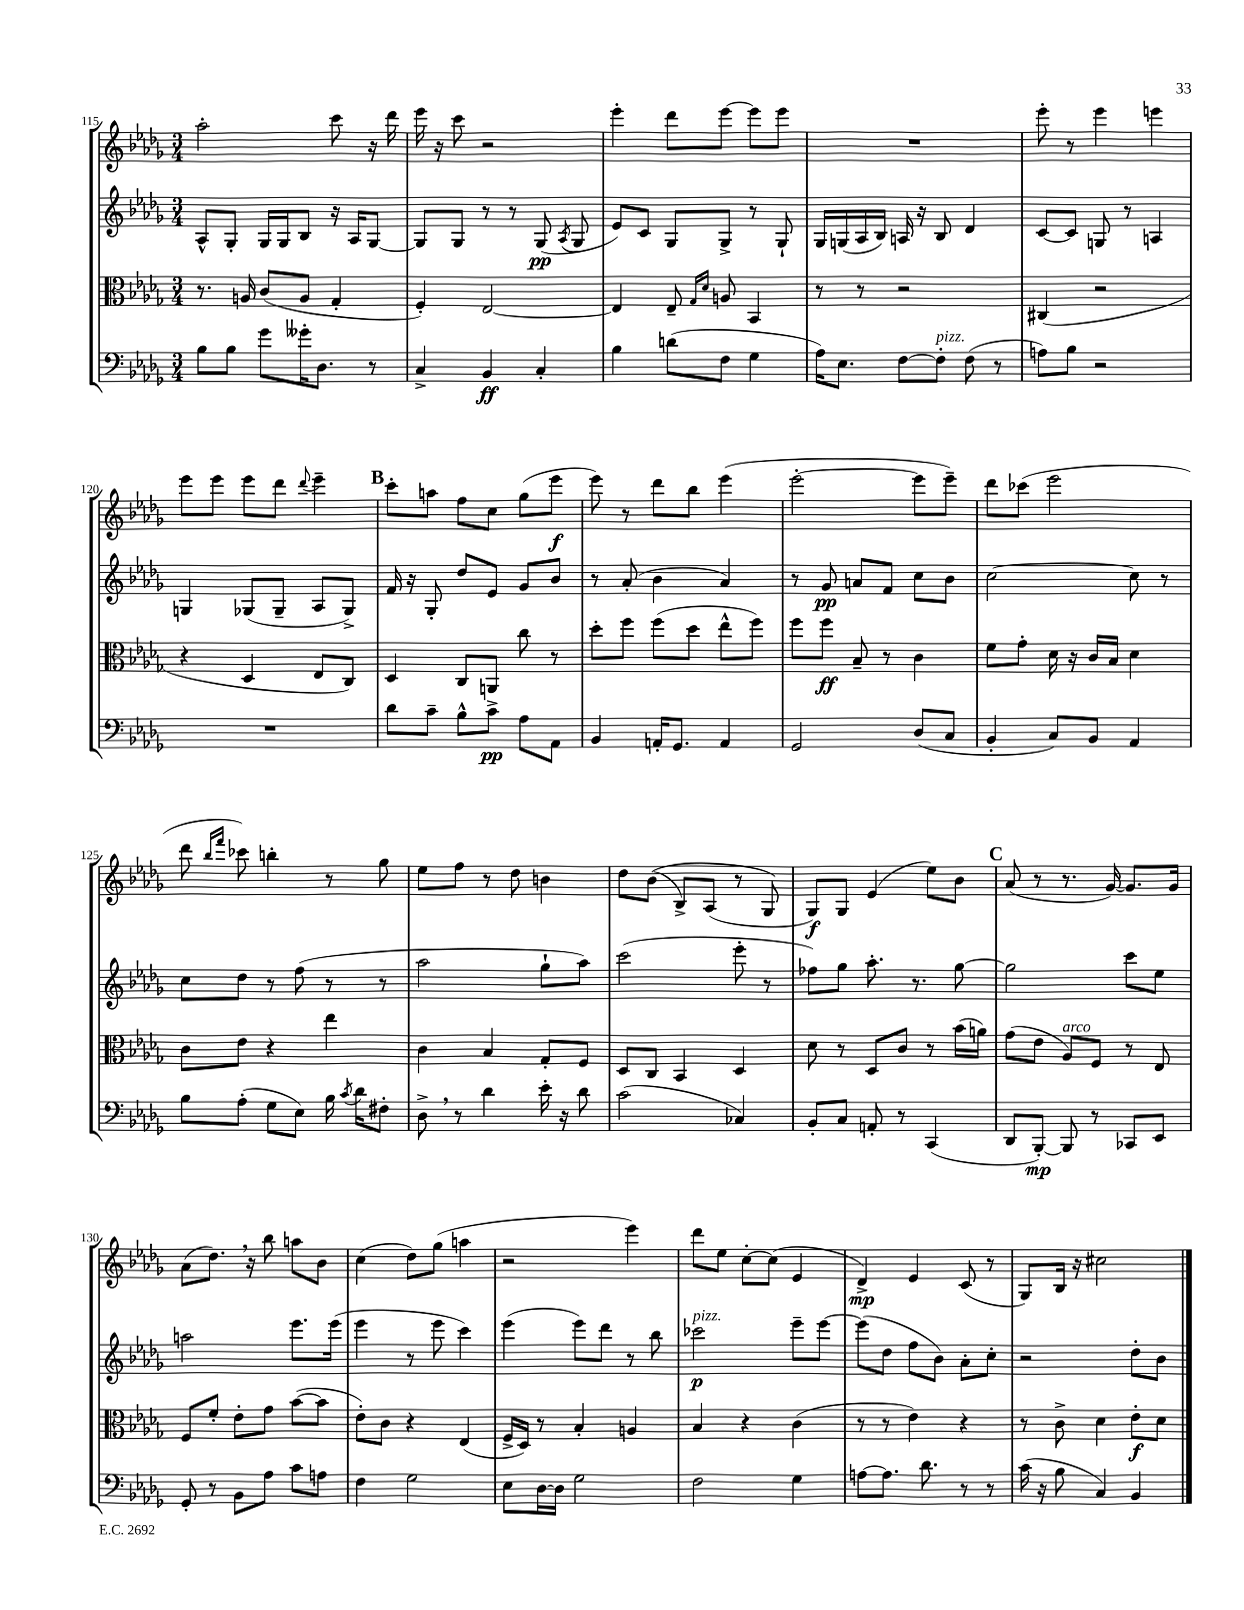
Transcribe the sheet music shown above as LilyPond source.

<<
\new StaffGroup <<
\new Staff = "s0" {
    \clef treble \key des \major \numericTimeSignature \time 3/4
    \autoBeamOff aes''2-. c'''8 r16 des'''16 |
    ees'''16 r16 c'''8 r2 |
    ees'''4-. des'''8[ ees'''8]~ ees'''8[ ees'''8] |
    R2. |
    ees'''8-. r8 ees'''4 e'''4 |
    ees'''8[ ees'''8] ees'''8[ des'''8] \appoggiatura { des'''8 } ees'''4-- |
    \mark \markup { \bold "B" } c'''8[-. a''8] f''8[ c''8] ges''8[( ees'''8]\f |
    ees'''8) r8 des'''8[ bes''8] ees'''4( |
    ees'''2~-. ees'''8[ ees'''8]--) |
    des'''8[ ces'''8]( ees'''2 |
    des'''8 \grace { bes''16[ f'''16] } ces'''8) b''4-. r8 ges''8 |
    ees''8[ f''8] r8 des''8 b'4 |
    des''8[ bes'8](\( bes8[->) aes8]( r8 ges8\) |
    ges8[\f) ges8] ees'4( ees''8[) bes'8] |
    \mark \markup { \bold "C" } aes'8( r8 r8. ges'16~) ges'8.[ ges'16] |
    aes'8[( des''8.]) \breathe r16 bes''8 a''8[ bes'8] |
    c''4( des''8[) ges''8]( a''4 |
    r2 ees'''4) |
    des'''8[ ees''8] c''8[~-. c''8]( ees'4 |
    des'4->\mp) ees'4 c'8( r8 |
    ges8[) bes16] r16 cis''2 \bar "|." |
}
\new Staff = "s1" {
    \clef treble \key des \major \numericTimeSignature \time 3/4
    \autoBeamOff aes8[-^ ges8]-. ges16[ ges16 bes8] r16 aes16[ ges8]~ |
    ges8[ ges8] r8 r8 ges8\pp( \acciaccatura { aes8 } ges8 |
    ees'8[) c'8] ges8[ ges8]-> r8 ges8-! |
    ges16[ g16( aes16 bes16]) a16 r16 bes8 des'4 |
    c'8[~ c'8] g8 r8 a4 |
    g4 ges8[( ges8]-- aes8[ ges8]->) |
    \mark \markup { \bold "B" } f'16 r16 ges8-. des''8[ ees'8] ges'8[ bes'8] |
    r8 aes'8-.( bes'4 aes'4) |
    r8 ges'8\pp a'8[ f'8] c''8[ bes'8] |
    c''2~ c''8 r8 |
    c''8[ des''8] r8 f''8( r8 r8 |
    aes''2 ges''8[-! aes''8]) |
    c'''2( ees'''8-. r8 |
    fes''8[) ges''8] aes''8.-. r8. ges''8~ |
    \mark \markup { \bold "C" } ges''2 c'''8[ ees''8] |
    a''2 ees'''8.[ ees'''16]( |
    ees'''4 r8 ees'''8 c'''4) |
    ees'''4( ees'''8[) des'''8] r8 bes''8 |
    ces'''2\p^\markup { \italic "pizz." } ees'''8[-- ees'''8]~ |
    ees'''8[( des''8] f''8[ bes'8]) aes'8[-. c''8]-. |
    r2 des''8[-. bes'8] \bar "|." |
}
\new Staff = "s2" {
    \clef alto \key des \major \numericTimeSignature \time 3/4
    \autoBeamOff r8. a16 c'8[( a8] ges4-. |
    f4-.) ees2~ |
    ees4 ees8-- \grace { ges16[ des'16] } a8 bes,4 |
    r8 r8 r2 |
    cis4( r2 |
    r4 des4 ees8[ c8]) |
    \mark \markup { \bold "B" } des4 c8[ a,8] c''8 r8 |
    des''8[-. f''8] f''8[( des''8] ees''8[-^ f''8]) |
    f''8[ f''8]\ff bes8-- r8 c'4 |
    f'8[ ges'8]-. des'16 r16 c'16[ bes16] des'4 |
    c'8[ ees'8] r4 ees''4 |
    c'4 bes4 ges8[-. f8] |
    des8[ c8] bes,4 des4 |
    des'8 r8 des8[ c'8] r8 bes'16[( a'16]) |
    \mark \markup { \bold "C" } ges'8[( ees'8] aes8[^\markup { \italic "arco" }) f8] r8 ees8 |
    f8[ f'8]-. ees'8[-. ges'8] bes'8[~( bes'8] |
    ees'8[-.) c'8] r4 ees4( |
    f16[-> des16]) r8 bes4-. a4 |
    bes4 r4 c'4( |
    r8 r8 ees'4) r4 |
    r8 c'8-> des'4 ees'8[-.\f des'8] \bar "|." |
}
\new Staff = "s3" {
    \clef bass \key des \major \numericTimeSignature \time 3/4
    \autoBeamOff bes8[ bes8] ges'8[ geses'16-. des8.] r8 |
    c4-> bes,4\ff c4-. |
    bes4 d'8[( f8] ges4 |
    aes16[) ees8.] f8[~ f8]-.^\markup { \italic "pizz." } f8( r8 |
    a8[) bes8] r2 |
    R2. |
    \mark \markup { \bold "B" } des'8[ c'8]-- bes8[-^ c'8]->\pp aes8[ aes,8] |
    bes,4 a,16[-. ges,8.] a,4 |
    ges,2 des8[( c8] |
    bes,4-. c8[) bes,8] aes,4 |
    bes8[ aes8]-.( ges8[ ees8]) bes16 \acciaccatura { c'8 } des'16[ fis8]-. |
    des8-> \breathe r8 des'4 ees'16-. r16 des'8 |
    c'2( ces4) |
    bes,8[-. c8] a,8-. r8 c,4( |
    \mark \markup { \bold "C" } des,8[ bes,,8]~-.\mp) bes,,8 r8 ces,8[ ees,8] |
    ges,8-. r8 bes,8[ aes8] c'8[ a8] |
    f4 ges2 |
    ees8[ des16~ des16] ges2 |
    f2 ges4 |
    a8[~ a8.] des'8. r8 r8 |
    c'16( r16 bes8 c4) bes,4 \bar "|." |
}
>>
>>
\layout { \context { \Score currentBarNumber = #115 } }
